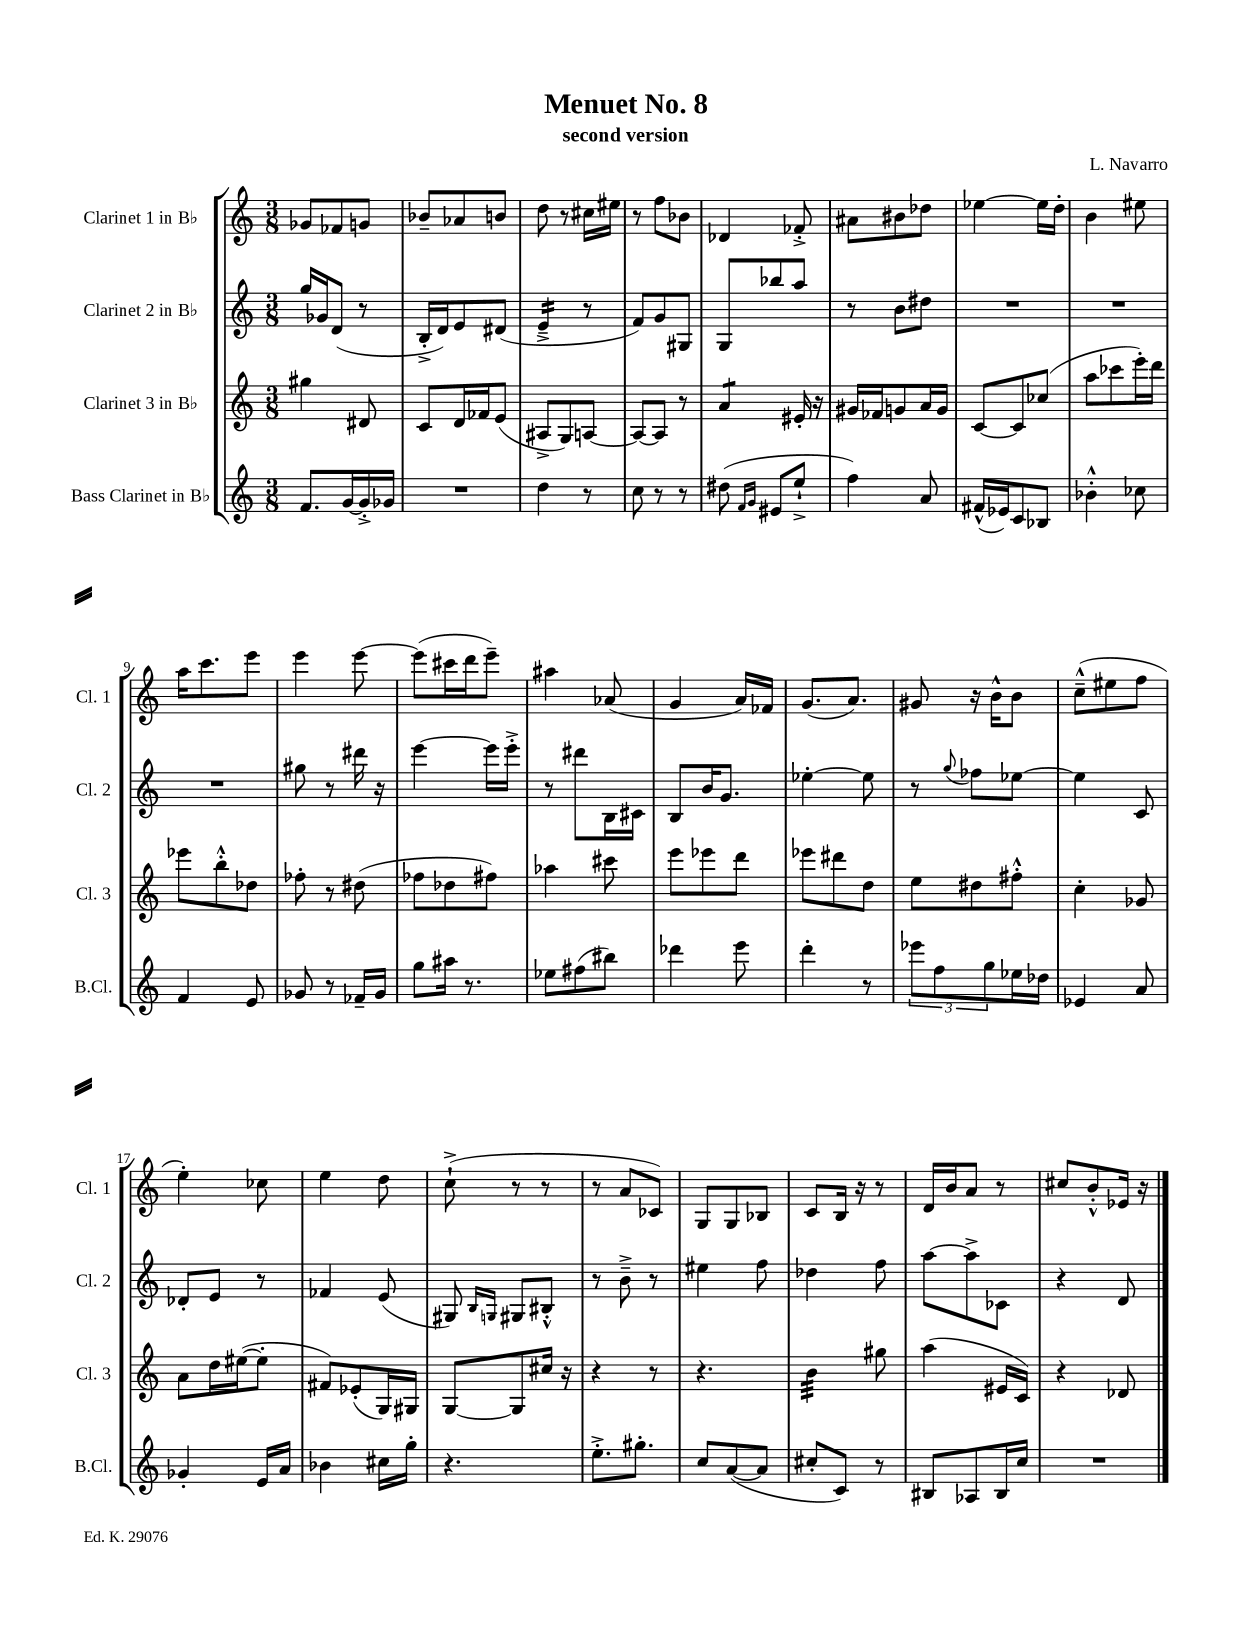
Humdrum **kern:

**kern	**kern	**kern	**kern
*staff4	*staff3	*staff2	*staff1
*clefG2	*clefG2	*clefG2	*clefG2
*k[]	*k[]	*k[]	*k[]
*M3/8	*M3/8	*M3/8	*M3/8
8.f	4gg#	16gg	8g-
.	.	16g-	.
.	.	(8d	8f-
[16g	.	.	.
16g'^]	8d#	8r	8g
16g-	.	.	.
=	=	=	=
4.r	8c	16B'^	8b-~
.	.	16d)	.
.	16d	8e	8a-
.	16f-	.	.
.	(8e	(8d#	8b
=	=	=	=
4dd	8A#^	4e~^	8dd
.	8G)	.	8r
8r	[8A	8r	16cc#
.	.	.	16ee#
=	=	=	=
8cc	8A_	8f)	8r
8r	8A]	8g	8ff
8r	8r	8G#	8b-
=	=	=	=
(8dd#	4a	8G	4d-
16qqf	.	.	.
16qqg	.	.	.
8e#	.	8bb-	.
8ee`^	16e#'	8aa	8f-'^
.	16r	.	.
=	=	=	=
4ff)	16g#	8r	8a#
.	16f-	.	.
.	8g	8b	8b#
8a	16a	8dd#	8dd-
.	16g	.	.
=	=	=	=
(16f#^^	[8c	4.r	[4ee-
16e-)	.	.	.
8c	8c]	.	.
8B-	(8cc-	.	16ee-]
.	.	.	16dd'
=	=	=	=
4b-'^^	8aa	4.r	4b
.	8ccc-	.	.
8cc-	16eee')	.	8ee#
.	16ddd	.	.
=	=	=	=
4f	8eee-	4.r	16aa
.	.	.	8.ccc
.	8bb'^^	.	.
8e	8dd-	.	8eee
=	=	=	=
8g-	8ff-'	8gg#	4eee
8r	8r	8r	.
16f-~	(8dd#	16ddd#	[8eee
16g-	.	16r	.
=	=	=	=
8gg	8ff-	[4eee	(8eee]
16aa#	8dd-	.	16ccc#
8.r	.	.	16ddd
.	8ff#)	16eee]	8eee~)
.	.	16eee'^	.
=	=	=	=
8ee-	4aa-	8r	4aa#
(8ff#	.	8ddd#	.
8bb#)	8ccc#	16B	(8a-
.	.	16c#	.
=	=	=	=
4ddd-	8eee	8B	4g
.	8eee-	16b	.
.	.	8.g	.
8eee	8ddd	.	16a)
.	.	.	16f-
=	=	=	=
4ddd'	8eee-	[4ee-'	(8.g
.	8ddd#	.	.
.	.	.	8.a)
8r	8dd	8ee-]	.
=	=	=	=
12eee-	8ee	8r	8g#
12ff	.	.	.
.	.	8qqgg	.
.	8dd#	8ff-	16r
12gg	.	.	.
.	.	.	16b^^
16ee-	8ff#'^^	[8ee-	8b
16dd-	.	.	.
=	=	=	=
4e-	4cc'	4ee-]	(8cc~^^
.	.	.	8ee#
8a	8g-	8c	8ff
=	=	=	=
4g-'	8a	8d-'	4ee')
.	16dd	8e	.
.	([16ee#	.	.
16e	8ee#']	8r	8cc-
16a	.	.	.
=	=	=	=
4b-	8f#)	4f-	4ee
.	(8e-'	.	.
16cc#	16G)	(8e	8dd
16gg'	16G#	.	.
=	=	=	=
4.r	[8G	8G#)	(8cc`^
.	.	16qqB	.
.	.	16qqG	.
.	8G]	8G#	8r
.	16cc#	8B#'^^	8r
.	16r	.	.
=	=	=	=
8.ee'^	4r	8r	8r
.	.	8b~^	8a
8.gg#'	.	.	.
.	8r	8r	8c-)
=	=	=	=
8cc	4.r	4ee#	8G
([8a	.	.	8G
8a]	.	8ff	8B-
=	=	=	=
8cc#'	4b	4dd-	8c
8c)	.	.	16B
.	.	.	16r
8r	8gg#	8ff	8r
=	=	=	=
8B#	(4aa	[8aa	16d
.	.	.	16b
8A-	.	8aa^]	8a
16B#	16e#	8c-	8r
16cc	16c)	.	.
=	=	=	=
4.r	4r	4r	8cc#
.	.	.	8b'^^
.	8d-	8d	16e-
.	.	.	16r
==	==	==	==
*-	*-	*-	*-
